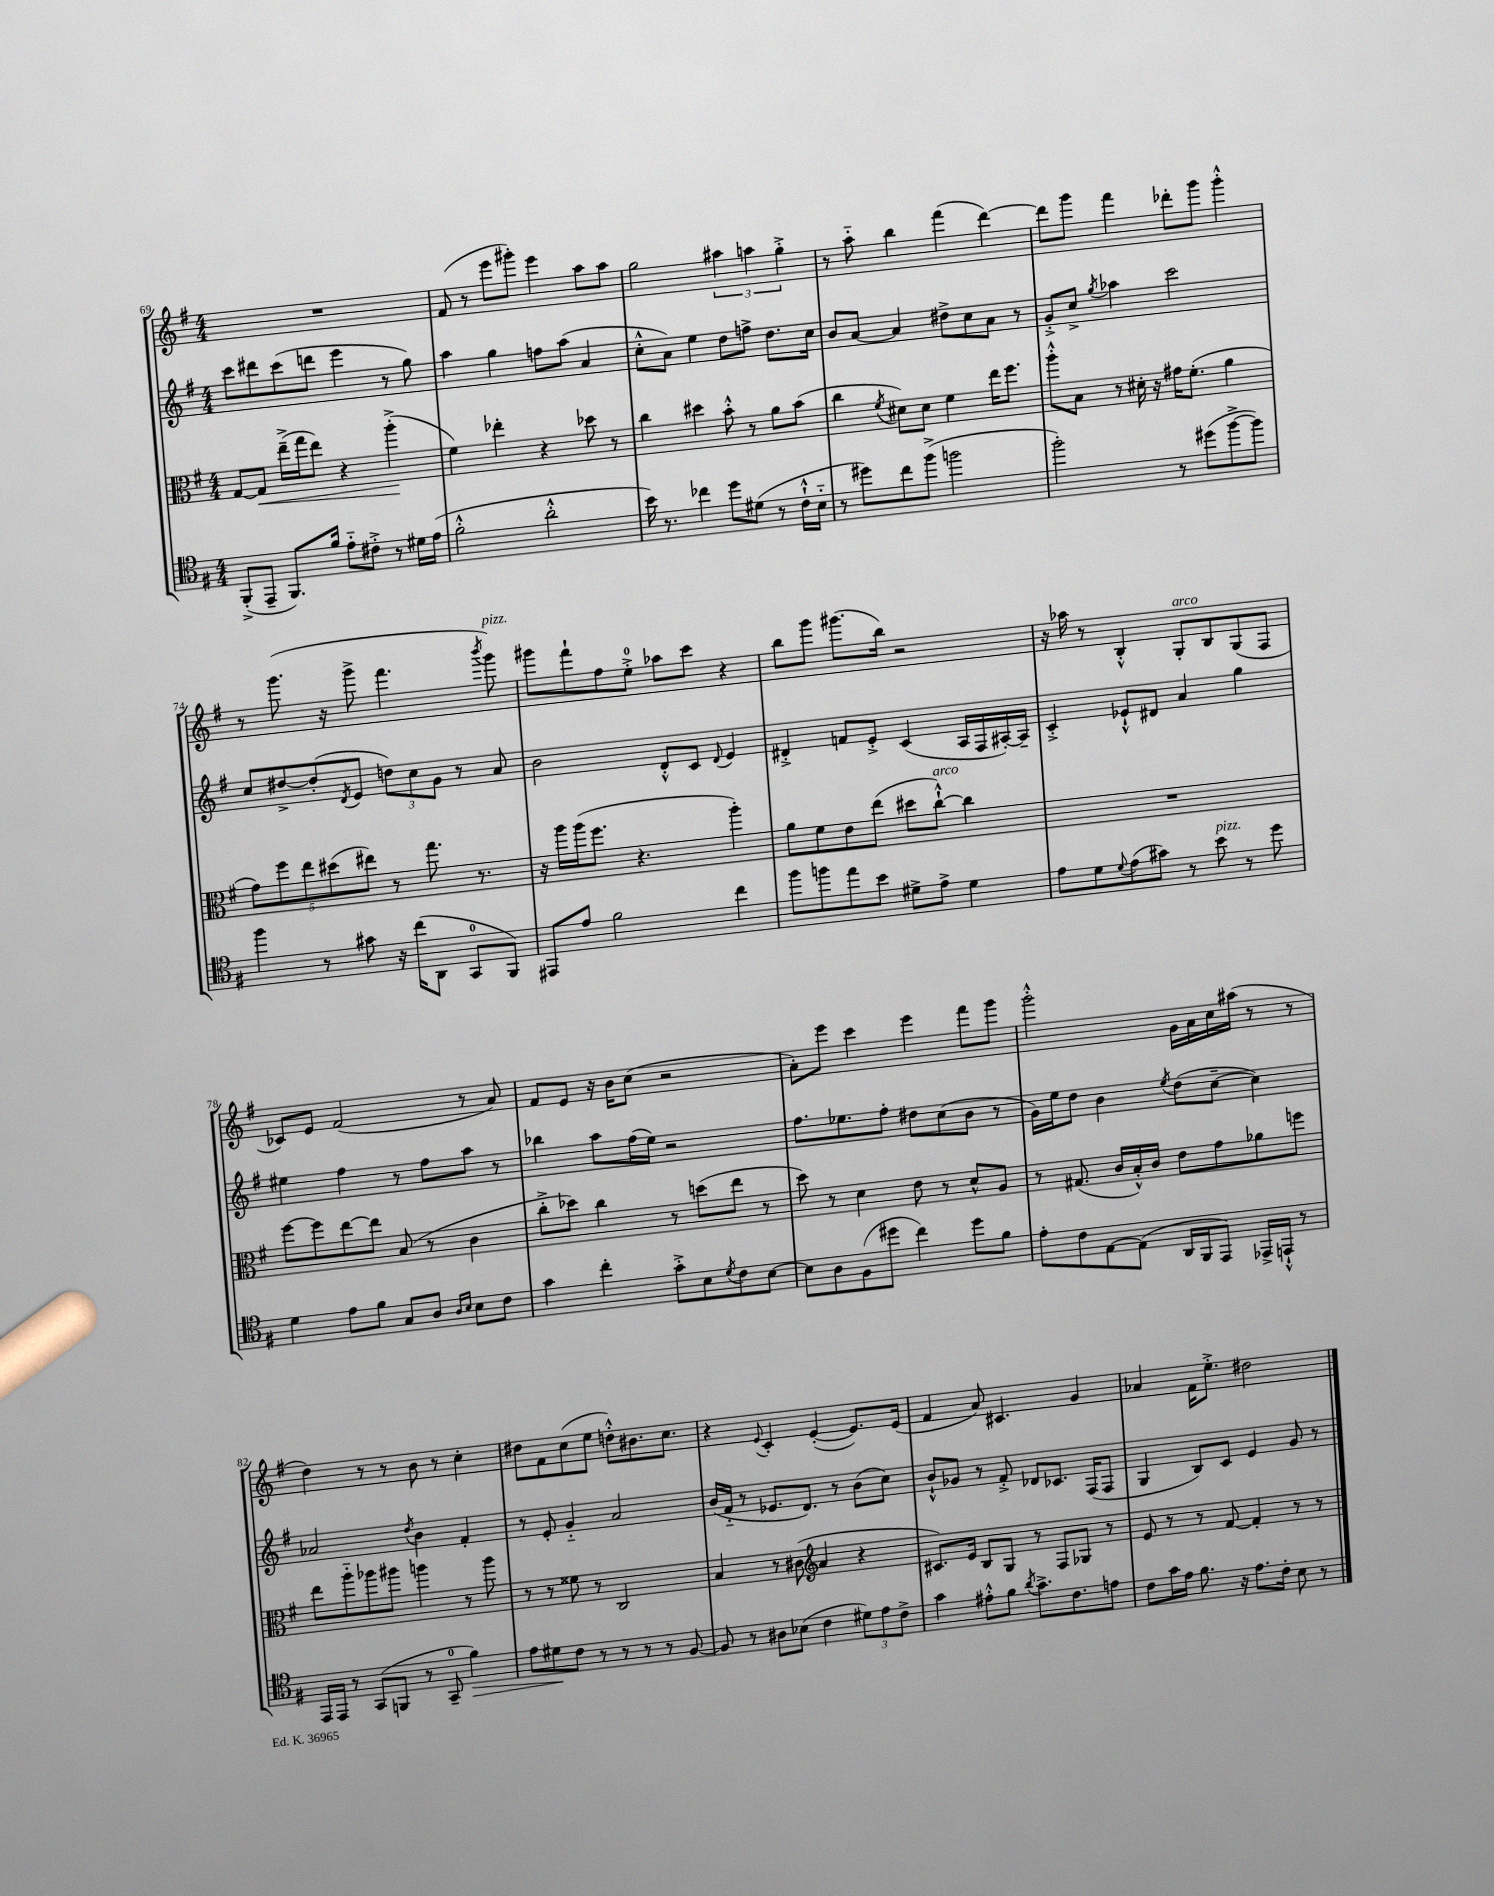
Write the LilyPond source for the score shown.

<<
\new StaffGroup <<
\new Staff = "s0" {
    \clef treble \key g \major \numericTimeSignature \time 4/4
    R1 |
    fis'8( r8 e'''8 gis'''8-.) e'''4 a''8 a''8 |
    g''2 \tuplet 3/2 { ais''4 a''4 g''4-.-> } |
    r8 a''8-_ b''4 fis'''4( d'''4~) |
    d'''8 g'''8 fis'''4 des'''8-. g'''8 g'''4-.-^ |
    r8 g'''8.( r16 g'''8-> fis'''4. \acciaccatura { b'''8 } g'''8^\markup { \italic "pizz." }) |
    gis'''8 fis'''8-! fis''8 e''8-0-.-> aes''8 c'''8 r4 |
    b''8 g'''8 gis'''8.( b''16) r2 |
    r16 aes''16 r8 b4-.-^ g8-.^\markup { \italic "arco" } b8 g8( fis8 |
    ces'8) e'8 fis'2( r8 a'8) |
    fis'8 e'8 r16 b'16 c''8( r2 |
    a'8-.) e'''8 c'''4 e'''4 fis'''8 g'''8 |
    g'''2-.-^ g'16 a'16 c''16 ais''16( r8 r8 |
    d''4) r8 r8 b'8 r8 c''4-. |
    dis''8 fis'8 c''8( e''8 d''8-.-^) bis'8. c''8. |
    r4 \appoggiatura { e'8 } c'4-. e'4~-.( e'8.) e'16( |
    fis'4 a'8) cis'4. g'4 |
    aes'4 fis'16 e''8.-.-> dis''2 \bar "|." |
}
\new Staff = "s1" {
    \clef treble \key g \major \numericTimeSignature \time 4/4
    c'''8 dis'''8 c'''8( d'''8 e'''4 r8 g''8) |
    a''4 g''4 f''8 a''8( a'4 |
    c''8-.-^ a'8) e''4 d''8 f''8-> d''8. c''16 |
    b'8 a'8~ a'4 dis''8-> c''8 a'8 r8 |
    g'8-.-> c''8-> \acciaccatura { g''8 } aes''4 c'''2 |
    c''8 dis''8~-> dis''8-.( \acciaccatura { d'8 } e'8 \tuplet 3/2 { d''8) c''8 g'8 } r8 a'8 |
    b'2 d'8-.-^ c'8 \appoggiatura { d'8 } e'4 |
    dis'4-.-> f'8 e'8-.-> c'4( a16 fis16 ais16~-.) ais16-- |
    c'4-.-> ees'8-!-^ dis'8 a'4 g''4 |
    eis''4 fis''4 r8 fis''8 a''8 r8 |
    bes''4 a''8 fis''16( e''16) r2 |
    fis''8. ees''8. fis''8-. dis''8 c''8( b'8 r8 |
    g'16) e''16 d''8 b'4 \acciaccatura { e''8 } d''8( c''8~-- c''4) |
    aes'2 \acciaccatura { d''8 } b'4 fis'4-. |
    r8 e'8-. g'4-_ a'2 |
    b'16( fis'16-_ r8 ees'8. d'8.) r8 b'8( c''8) |
    b'8-!-^ ges'8 r8 fis'8-.-> des'8 ces'8. fis16( fis8 |
    g4 b8) c'8 e'4 g'8 r8 \bar "|." |
}
\new Staff = "s2" {
    \clef alto \key g \major \numericTimeSignature \time 4/4
    g8~ g8\< e''16--->( g''16 e''8) r4 a''4-.->\!( |
    fis'4) ees''4-. r4 des''8 r8 |
    c''4 dis''4 b'8-.-^ r8 a'8 b'8( |
    c''4 \acciaccatura { fis'8 } dis'8) dis'8 fis'4 e''16 fis''8. |
    a''8-.-^ b8 r8 dis'16-. r16 gis'16 fis'8.-.( a'4 |
    \tuplet 5/4 { g'8) fis''8 e''8 dis''8( eis''8) } r8 g''8. r8. |
    r16 a''16 a''16( fis''8. r4. a''4-.) |
    a'8 fis'8 e'8 e''8( dis''8 c''8~-!-^^\markup { \italic "arco" }) c''4 |
    R1 |
    fis''8~ fis''8 e''8~ e''8 b8( r8 c'4 |
    c''8-.-> des''8) c''4 r8 d''8( e''8 r8 |
    d''8) r8 d'4 e'8 r8 d'8-^ a8 |
    r8 gis8.( c'16 b16-.-^) c'16 e'8 g'8 aes'8 f''8 |
    e''8 a''8-_ aes''8 ais''8 a''4 r8 a''8 |
    r8 r8 fisis'8 r8 c2 |
    b4 r8 cis'8( \clef treble a'4 r4 |
    cis'8.) e'16 b8 g8 r8 fis8 ges8 r8 |
    e'8 r8 r8 fis'8~ fis'4-. r8 r8 \bar "|." |
}
\new Staff = "s3" {
    \clef tenor \key g \major \numericTimeSignature \time 4/4
    fis,8-.->( e,8-- fis,8.) fis'16 e'8-_ cis'8-.-> r8 dis'16 e'16( |
    fis'2-.-^ a'2-.-^ |
    b'16) r8. ces''4 d''8 dis'8( r8 c'16-!-^ b16-_ |
    r8 dis''8) c''8 fis''8->( f''2 |
    fis''2-.) r8 dis''8( fis''8~-> fis''8) |
    fis''4 r8 gis'8 r16 c''16( a,8 g,8-0 fis,8) |
    eis,8 e'8 fis'2 c''4 |
    fis''8 f''8 e''8 b'8 dis'8-> e'8-> dis'4 |
    e'8 d'8 \appoggiatura { d'8 } e'8( gis'8) r8 b'8^\markup { \italic "pizz." } r8 d''8 |
    d'4 e'8 fis'8 g8 a8 \grace { a16 b16 } b8 c'8 |
    g'4 c''4-. g'8-.-> b8 \acciaccatura { d'8 } c'8 b8~ |
    b8 a8 fis8( dis''8 c''4) dis''8 fis'8 |
    e'8-. c'8 e8~ e8( a,16 fis,16 e,8) ees,16-> e,16-!-^ r8 |
    e,16 e,16 r8 g,8( f,8 r8 g,8-0-- fis'4\>) |
    e'8 dis'8\! c'8 r8 r8 r8 r8 fis8~ |
    fis8 r8 ais8 bes8( c'4 \tuplet 3/2 { dis'8) e'8 c'8-> } |
    g'4 eis'8-.-^ fis'8 \acciaccatura { a'8 } g'8.-> c'8. e'8 |
    c'8 g'16 e'16 fis'8. r16 e'8. c'16-. b8 r8 \bar "|." |
}
>>
>>
\layout { \context { \Score currentBarNumber = #69 } }
